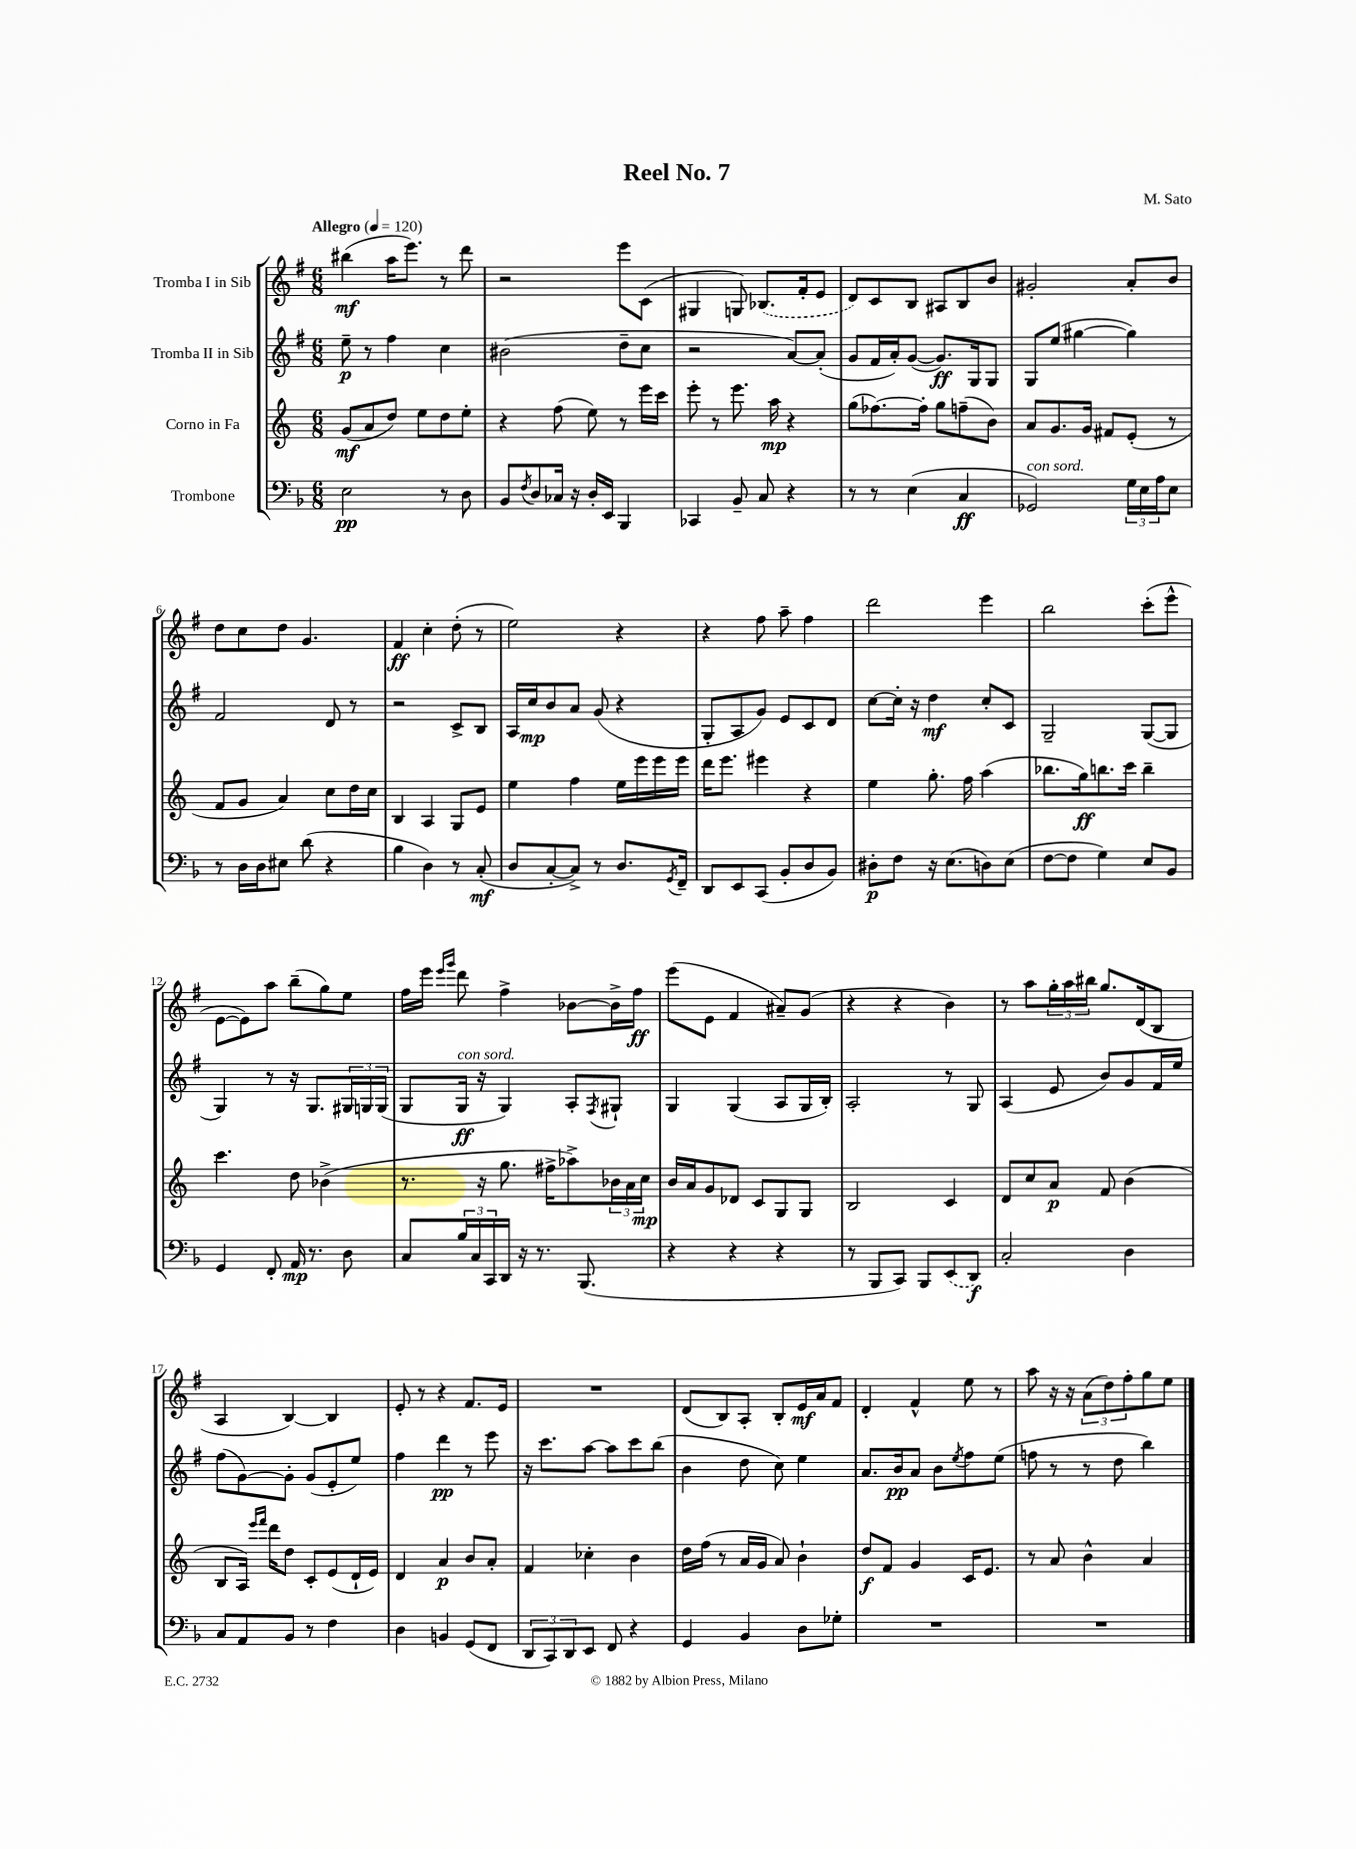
\header { title = "Reel No. 7" composer = "M. Sato" }
<<
\new StaffGroup <<
\new Staff = "s0" \with { instrumentName = "Tromba I in Sib" } {
    \clef treble \key g \major \numericTimeSignature \time 6/8 \tempo "Allegro" 4 = 120
    bis''4\mf( a''16 e'''8.) r8 d'''8 |
    r2 e'''8 c'8( |
    gis4 g8) \once \slurDashed bes8.( fis'16-. e'8 |
    d'8) c'8 b8 ais8 b8 b'8 |
    gis'2-. a'8-. b'8 |
    d''8 c''8 d''8 g'4. |
    fis'4\ff c''4-. d''8-.( r8 |
    e''2) r4 |
    r4 fis''8 a''8-- fis''4 |
    d'''2 e'''4 |
    b''2 c'''8-.( e'''8-^ |
    e'8~ e'8) a''8 b''8--( g''8) e''8 |
    fis''16 e'''16 \grace { e'''16 g'''16 } d'''8 fis''4-> bes'8~ bes'16-> fis''16\ff |
    e'''8( e'8 fis'4 ais'8--) g'8( |
    r4 r4 b'4) |
    r8 a''8 \tuplet 3/2 { g''16-. a''16 bis''16 } g''8. d'16( b8 |
    a4 b4~) b4 |
    e'8-. r8 r4 fis'8. e'16 |
    R2. |
    d'8( b8) a8-. b8-. e'16\mf a'16 fis'8 |
    d'4-. fis'4-^ e''8 r8 |
    a''8 r16 r16 \tuplet 3/2 { a'8( d''8) fis''8-. } g''8 e''8 \bar "|." |
}
\new Staff = "s1" \with { instrumentName = "Tromba II in Sib" } {
    \clef treble \key g \major \numericTimeSignature \time 6/8
    e''8--\p r8 fis''4 c''4 |
    bis'2( d''8-- c''8 |
    r2 a'8~) a'8-.( |
    g'8 fis'16 a'16-.) g'8~( g'8.\ff) g16 g8 |
    g8 e''8( gis''4~ gis''4) |
    fis'2 d'8 r8 |
    r2 c'8-> b8 |
    a16 c''16\mp b'8 a'8 g'8( r4 |
    g8-. a8 g'8) e'8 c'8 d'8 |
    c''8~ c''16-. r16 d''4\mf c''8-. c'8 |
    g2-- g8~( g8 |
    g4) r8 r16 g8. \tuplet 3/2 { gis16 g16 g16( } |
    g8 g16\ff^\markup { \italic "con sord." } r16 g4) a8-. \acciaccatura { fis8 } gis8-! |
    g4 g4( a8 g16 b16-.) |
    a2-. r8 g8 |
    a4( e'8 b'8) g'8 fis'16 e''16 |
    fis''8( g'8~) g'8-. g'8( e'8-. e''8) |
    fis''4 d'''4\pp r8 e'''8 |
    r16 c'''8. a''8~ a''8 c'''8 b''8( |
    b'4 d''8 c''8) e''4 |
    a'8. b'16\pp a'8 b'8 \acciaccatura { e''8 } fis''8 e''8( |
    f''8 r8 r8 d''8 b''4) \bar "|." |
}
\new Staff = "s2" \with { instrumentName = "Corno in Fa" } {
    \clef treble \key c \major \numericTimeSignature \time 6/8
    g'8\mf( a'8 d''8) e''8 d''8 e''8-. |
    r4 f''8( e''8) r8 e'''16 c'''16 |
    e'''8-. r8 e'''8. a''16\mp r4 |
    g''8( fes''8.~) fes''16-. g''8 f''8--( b'8) |
    a'8 g'8. g'16 fis'8 e'8-.( r8 |
    f'8 g'8 a'4) c''8 d''16 c''16 |
    b4 a4 g8 e'8 |
    e''4 f''4 e''16 e'''16 e'''16 e'''16 |
    d'''16 e'''8. eis'''4 r4 |
    e''4 g''8.-. f''16 a''4( |
    bes''8. g''16\ff) b''8. c'''16 b''4-- |
    c'''4. d''8 bes'4->( |
    r8. r16 g''8. fis''16-> aes''8->) \tuplet 3/2 { bes'16 a'16 c''16\mp } |
    b'16 a'16 g'8 des'8 c'8 g8 g8 |
    b2 c'4 |
    d'8 c''8 a'8\p f'8 b'4( |
    b8 a16) \grace { e'''16 f'''16 } d'''16 d''8 c'8-. e'8( d'16-! e'16) |
    d'4 a'4\p b'8 a'8-. |
    f'4 ces''4-. b'4 |
    d''16 f''16( r8 a'16 g'16 a'8) b'4-! |
    d''8\f f'8 g'4 c'16 e'8. |
    r8 a'8 b'4-^ a'4 \bar "|." |
}
\new Staff = "s3" \with { instrumentName = "Trombone" } {
    \clef bass \key f \major \numericTimeSignature \time 6/8
    e2\pp r8 d8 |
    bes,8 \acciaccatura { f8 } d8 ces16 r16 d16-. e,16 bes,,4 |
    ces,4 bes,8-- c8 r4 |
    r8 r8 e4( c4\ff |
    ges,2^\markup { \italic "con sord." }) \tuplet 3/2 { g16 e16 a16 } e8 |
    r8 d16 d16 eis8 d'8( r4 |
    bes4 d4) r8 c8-.\mf( |
    d8 c8~-. c8->) r8 d8. \acciaccatura { g,8 } f,16-- |
    d,8 e,8 c,8( bes,8-. d8 bes,8) |
    dis8-.\p f8 r16 e8.( d8) e8( |
    f8~ f8 g4) e8 bes,8 |
    g,4 f,8-. a,16\mp r8. d8 |
    c8 \tuplet 3/2 { bes16 c16 c,16 } d,16 r16 r8. bes,,8.( |
    r4 r4 r4 |
    r8 bes,,8 c,8) bes,,8 \once \slurDashed e,8( d,8\f) |
    c2-. d4 |
    c8 a,8 bes,8 r8 f4 |
    d4 b,4 g,8( f,8 |
    \tuplet 3/2 { d,8 c,8) d,8 } e,8 f,8 r4 |
    g,4 bes,4 d8 ges8-. |
    R2. |
    R2. \bar "|." |
}
>>
>>
